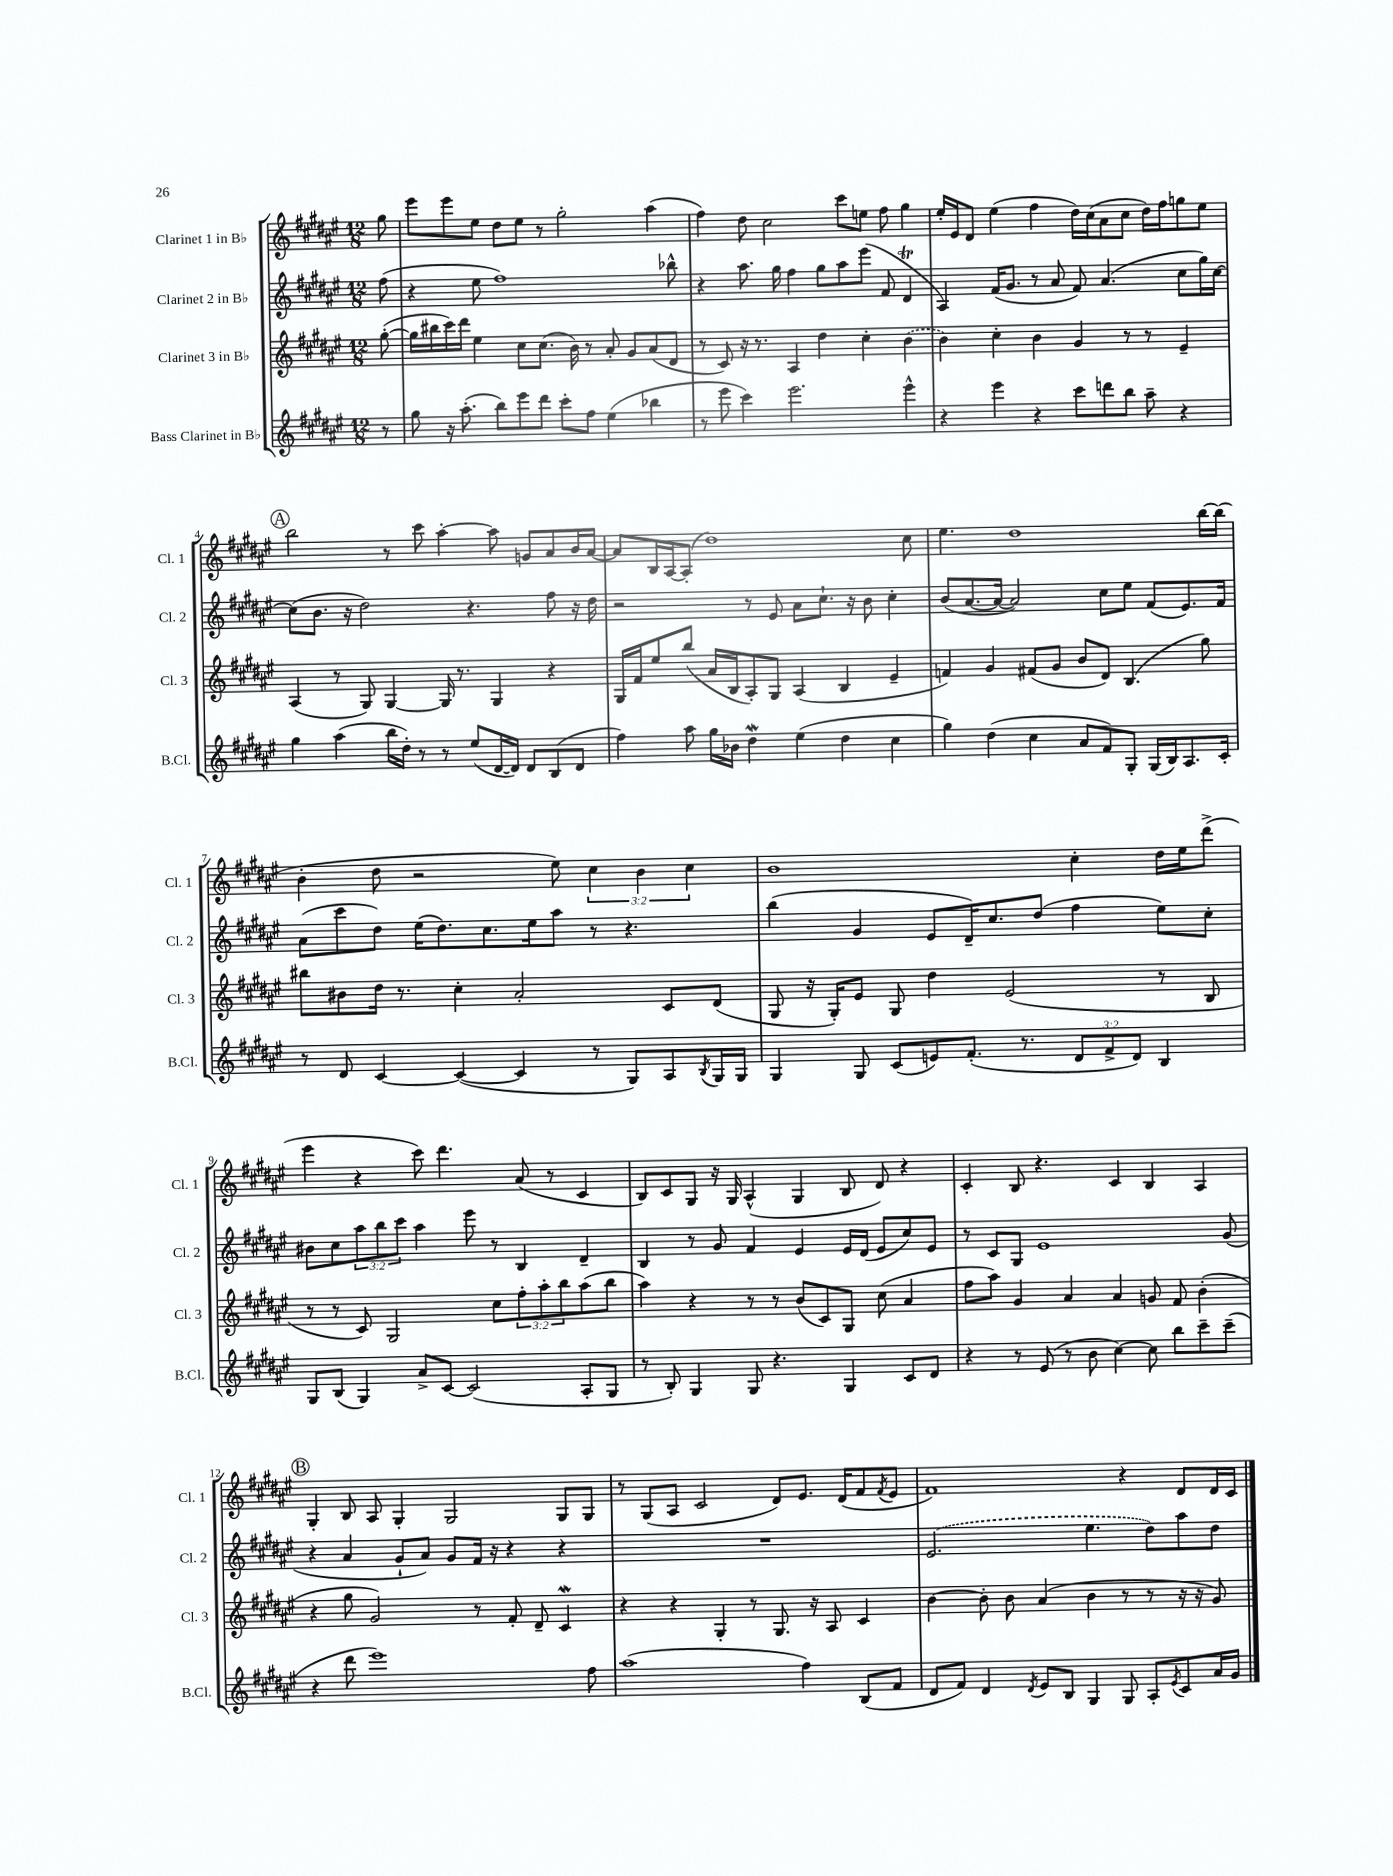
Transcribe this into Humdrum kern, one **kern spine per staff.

**kern	**kern	**kern	**kern
*staff4	*staff3	*staff2	*staff1
*clefG2	*clefG2	*clefG2	*clefG2
*k[f#c#g#d#a#e#]	*k[f#c#g#d#a#e#]	*k[f#c#g#d#a#e#]	*k[f#c#g#d#a#e#]
*M12/8	*M12/8	*M12/8	*M12/8
8r	([8gg#'\	(8ff#\	8gg#\
=	=	=	=
8gg#\	16gg#\]LL	4r	8eee#\L
.	16bb#\	.	.
16r	16ccc#\)	.	8eee#\
(8.aa#'\	16ddd#\JJ	.	.
.	4ee#\	8ee#\	8ee#\J
8bb\L)	.	1ff#)	8dd#\L
8eee#\	8cc#\L	.	8ee#\J
8ddd#\J	(8.cc#\J	.	8r
8ccc#'\L	.	.	2gg#'\
.	16b\)	.	.
8ff#\J	8r	.	.
(4ee#\	8a#'/	.	.
.	8g#/L	.	.
4bb-\	(8a#/	.	(4aa#\
.	8d#/J	8bb-^^\	.
=	=	=	=
8r	8r	4r	4ff#\)
8eee#\	8c#/)	.	.
4ccc#\)	16r	8.aa#\	8dd#\
.	8.r	.	.
.	.	.	2cc#\
.	.	16gg#\	.
2.eee#\	4A#/	4ff#\	.
.	4dd#\	8gg#\L	.
.	.	8aa#\	8ccc#\L
.	4cc#'\	(8eee#\J	8ee\J
.	.	8f#/	8ff#\
4eee#^^\	(4b\	4d#/	4gg#\
=	=	=	=
4r	4b\)	4A#/)	16ee#'/LL
.	.	.	16e#/J
.	.	.	8d#/J
4eee#\	4cc#'\	(16f#/LK	(4ee#\
.	.	8.g#/J	.
4r	4b\	8r	4ff#\
.	.	8a#/	.
8ccc#\L	4g#/	8f#/)	16dd#\LL)
.	.	.	(16cc#\J
8ddd\	.	(4.a#/	8a#\
8bb\J	8r	.	8cc#\J
8aa#~\	8r	.	16dd#\LL)
.	.	.	16ff#\J
4r	4e#~/	8cc#\L	8gg\
.	.	16gg#\L)	8ee#\J
.	.	[16cc#\JJ	.
=	=	=	=
4gg#\	(4A#/	(8cc#\]L	2bb\
.	.	8.b\J	.
(4aa#\	8r	.	.
.	.	16r	.
.	8G#/)	2dd#\)	.
16bb\LL	[4G#/	.	8r
16dd#'\JJ)	.	.	.
8r	.	.	8ccc#\
8r	16G#/]	.	[4aa#'\
.	8.r	.	.
(8ee#/L	.	4.r	.
[16d#/L	4G#/	.	8aa#\]
16d#/]JJ)	.	.	.
8d#/L	.	.	8g/L
(8B/	4r	8ff#\	8a#/
8d#/J	.	16r	16b/L
.	.	16dd#\	[16a#/JJ
=	=	=	=
4ff#\)	16G#/LL	2r	8a#/]L
.	16f#/J	.	.
.	8ee#/	.	16B/L
.	.	.	[16A#/J
8aa#\	(8bb/J	.	(8A#'/]J
16gg#\LL	16a#/LL	.	1dd#)
16b-\JJ	16B/J	.	.
4dd#\	8A#'/)	8r	.
.	8G#/J	8e#/	.
(4ee#\	(4A#/	8a#\L	.
.	.	8.cc#`\J	.
4dd#\	4B/	.	.
.	.	16r	.
.	.	8b\	.
4cc#\	4e#~/	4cc#'\	.
.	.	.	8cc#\
=	=	=	=
4gg#\)	4f/)	(8b/L	4.ee#\
.	.	[8.a#/	.
(4dd#\	4g#/	.	.
.	.	16a#/_Jk	.
.	.	2a#/])	1dd#
4cc#\	(8f#/L	.	.
.	8g#/J	.	.
8a#/L	8b/L	.	.
8f#/)	8d#/J)	8cc#\L	.
8G#'/J	(4.B/	8ee#\J	.
(16G#/LL	.	(8f#/L	.
16B/J)	.	.	.
8.A#/	.	8.e#/)	.
.	8gg#\)	.	[16bb\LL
16c#'/Jk	.	16f#/Jk	(16bb\]JJ
=	=	=	=
8r	8bb#\L	(8a#\L	4b'\
8d#/	8b#\	8ccc#\	.
[4c#/	16dd#\Jk	8dd#\J)	8dd#\
.	8.r	.	.
.	.	(16ee#\LK	2r
.	.	8.dd#\)	.
(4c#/_	4cc#'\	.	.
.	.	8.cc#\	.
4c#/]	2a#'/	.	.
.	.	16ee#\k	.
.	.	8aa#\J	8ee#\)
8r	.	8r	6cc#\
8G#/L)	.	4.r	.
.	.	.	6b\
8A#/	8c#/L	.	.
.	.	.	6cc#\
8qB/	.	.	.
16G#/L	(8d#/J	.	.
16G#/JJ	.	.	.
=	=	=	=
4G#/	8G#/	(4bb\	1b
.	16r	.	.
.	16G#'/LK)	.	.
8G#/	8e#/J	4g#/	.
(8c#/L	8G#/	.	.
8e/)	4dd#\	8e#/L	.
(8.f#'/J	.	16d#~/K)	.
.	.	8.cc#/	.
.	(2e#/	.	.
8.r	.	.	.
.	.	(8dd#/J	.
12d#/L	.	4ff#\	4cc#'\
12f#^/	.	.	.
12d#/J)	.	.	.
4B/	8r	8ee#\L)	16dd#\LL
.	.	.	16ee#\J
.	8B/	8cc#'\J	(8ddd#^\J
=	=	=	=
8G#/L	8r	8b#\L	4eee#\
(8B/J	8r	8cc#\	.
4G#/)	8c#/)	12aa#\	4r
.	.	12bb\	.
.	2G#/	.	.
.	.	12ccc#\J	.
8a#^/L	.	4aa#\	8ccc#\)
[8c#/J	.	.	4.ddd#\
(2c#/]	.	8eee#\	.
.	8cc#\L	8r	.
.	12ff#'\	4B/	(8a#/
.	12aa#'\	.	.
.	.	.	8r
.	12bb\	.	.
8A#'/L	(8aa#\	4d#~/	4c#/
8G#/J	8bb\J	.	.
=	=	=	=
8r	4aa#\)	4B/	8B/L)
8B'/)	.	.	8c#/
4G#/	4r	8r	8G#/J
.	.	8g#/	16r
.	.	.	16G#/
8G#/	8r	4f#/	(4A#^^/
4.r	8r	.	.
.	(8b/L	4e#/	4G#/
.	8c#/)	.	.
4G#/	8G#/J	16e#/LL	8B/
.	.	(16d#/JJ	.
.	(8cc#\	8e#/L	8d#/)
8c#/L	4a#/	8cc#/)	4r
8d#/J	.	8e#/J	.
=	=	=	=
4r	8ff#\L	8r	4c#'/
.	8aa#\J)	8c#/L	.
8r	4g#/	8G#/J	8B/
(8e#/	.	1e#	4.r
8r	4a#/	.	.
8b\	.	.	.
[4cc#\)	4a#/	.	4c#/
8cc#\]	8g/	.	4B/
8bb\L	8f#/	.	.
8ccc#~\	(4b'\	.	4A#/
(8ccc#~\J	.	(8g#/	.
=	=	=	=
4r	4r	4r	4G#'/
8ddd#\	8gg#\	4a#/	8B/
1eee#)	2g#/)	.	8A#/
.	.	8g#`/L	4G#'/
.	.	8a#/J)	.
.	.	8g#/L	2G#/
.	8r	16f#/Jk	.
.	.	16r	.
.	8f#'/	4r	.
.	8d#~/	.	.
.	4c#/	4r	8G#/L
8ff#\	.	.	8G#/J
=	=	=	=
(1aa#	4r	1.r	8r
.	.	.	(8G#/L
.	4r	.	8A#/J
.	.	.	2c#/
.	4G#'/	.	.
.	8r	.	.
.	8.G#/	.	8d#/L)
4ff#\)	.	.	8.e#/J
.	16r	.	.
.	8A#/	.	.
.	.	.	(16d#/LK
(8B/L	4c#/	.	8f#/
.	.	.	8qf#/
8f#/J	.	.	8e#/J
=	=	=	=
8d#/L	[4b\	(2.e#/	1f#)
8f#/J)	.	.	.
4d#/	8b'\]	.	.
.	8b\	.	.
8qd#/	.	.	.
8e#/L	(4a#/	.	.
8B/J	.	.	.
4G#/	4b\	4.ee#\	.
8G#/	8r	.	4r
8A#'/L	8r	8dd#\L)	.
8qe#/	.	.	.
8c#/	16r	8aa#\	8d#/L
.	16r	.	.
16a#/L	8g#/)	8dd#\J	16d#/L
16g#/JJ	.	.	16c#/JJ
==	==	==	==
*-	*-	*-	*-
